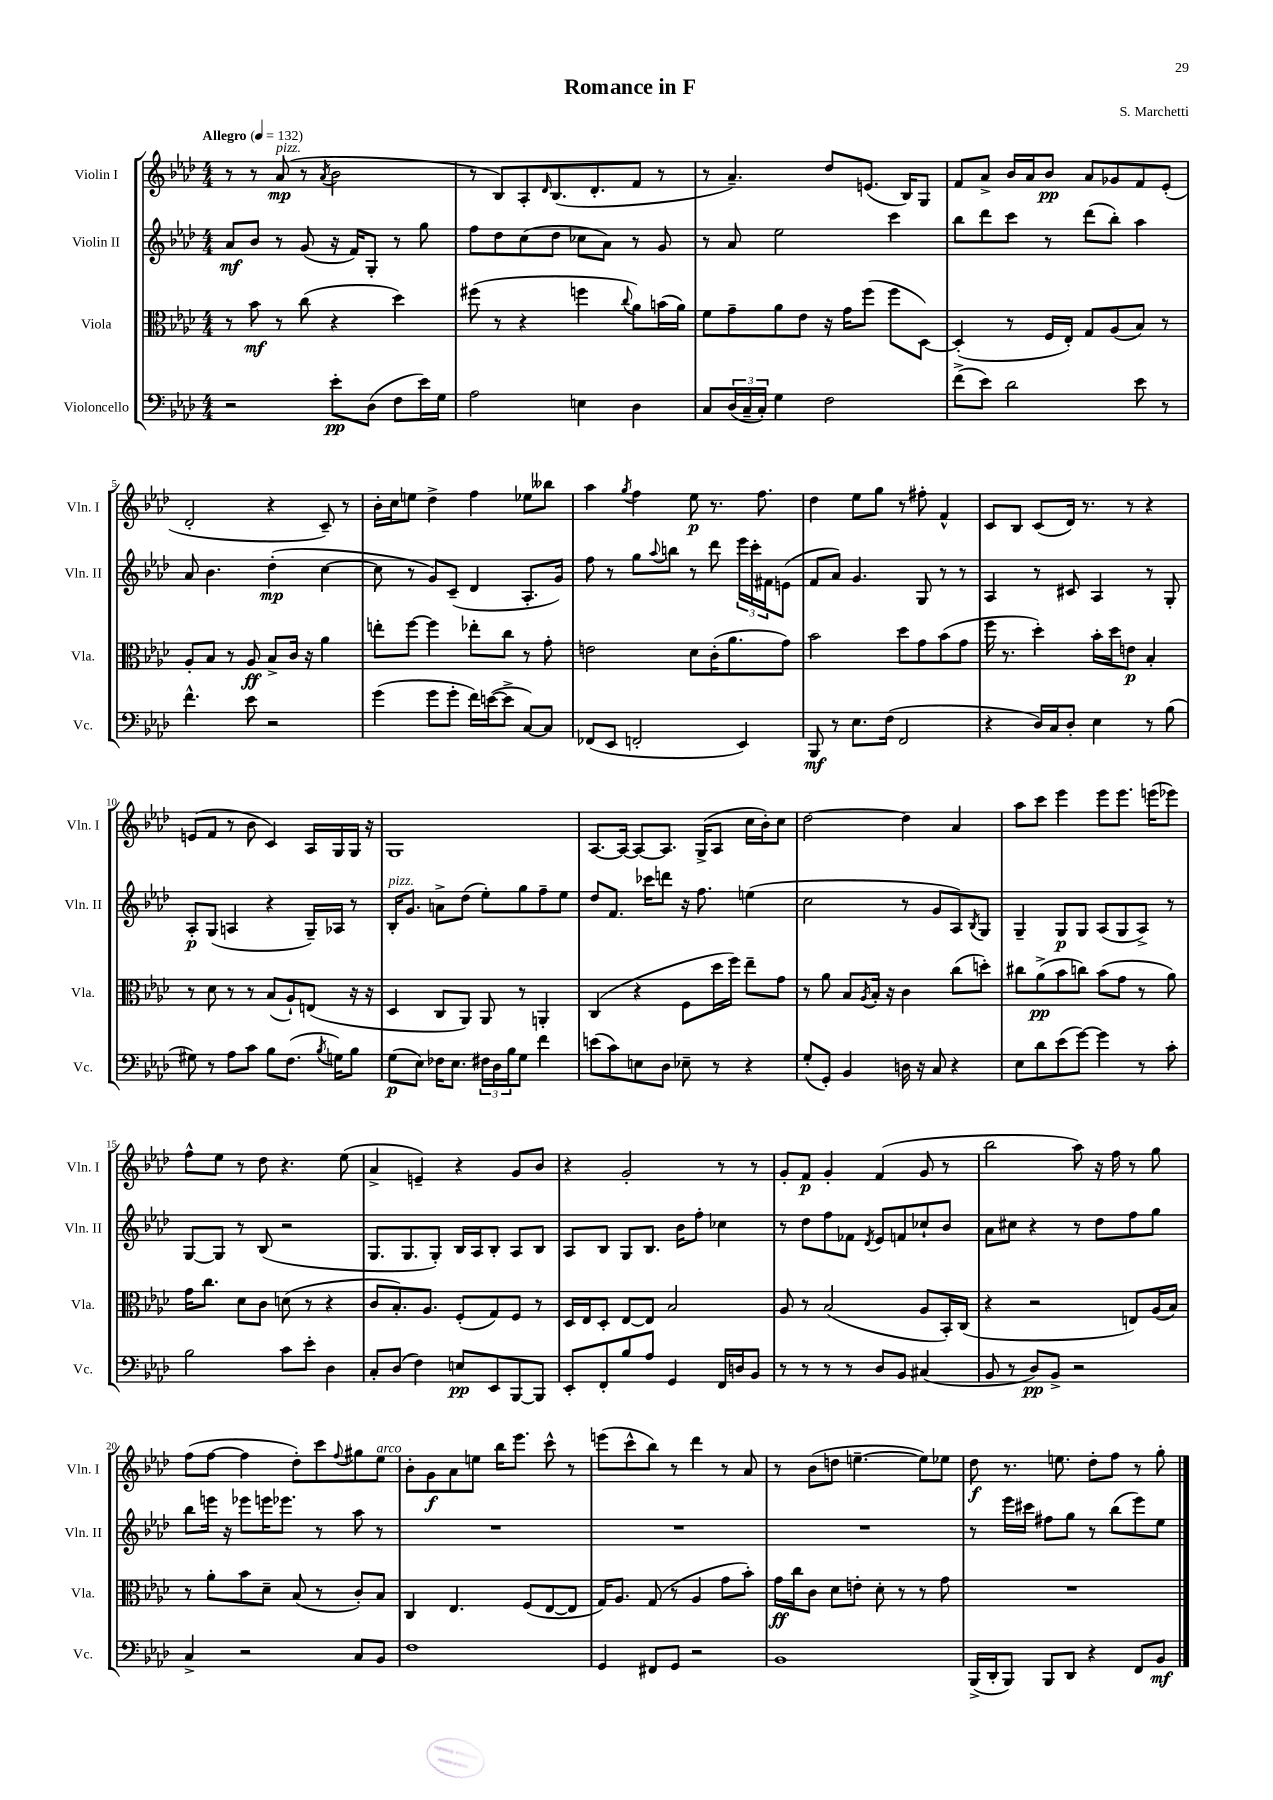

**kern	**kern	**kern	**kern
*staff4	*staff3	*staff2	*staff1
*clefF4	*clefC3	*clefG2	*clefG2
*k[b-e-a-d-]	*k[b-e-a-d-]	*k[b-e-a-d-]	*k[b-e-a-d-]
*M4/4	*M4/4	*M4/4	*M4/4
*MM132	*MM132	*MM132	*MM132
2r	8r	8a-/L	8r
.	8b-\	8b-/J	8r
.	8r	8r	(8a-/
.	(8cc\	(8g/	8r
.	.	.	8qa-/
8e-'\L	4r	16r	2b-\
.	.	16f/LK)	.
(8D-\J	.	8G'/J	.
8F\L	4dd-\)	8r	.
16e-\L)	.	8gg\	.
16G\JJ	.	.	.
=	=	=	=
2A-\	(8ff#\	8ff\L	8r
.	8r	8dd-\	8B-/L)
.	4r	(8cc\	8A-'/
.	.	.	16qqd-/
.	.	8dd-\J	(8.B-/
4E\	4ff\	8cc-\L	.
.	.	.	8.d-'/
.	.	8a-\J)	.
.	8qqcc/	.	.
4D-\	8a-\L)	8r	8f/J
.	(16b\L	8g/	8r
.	16a-\JJ)	.	.
=	=	=	=
8C/L	8f\L	8r	8r
(24D-/L	8g~\	8a-/	4.a-~/)
24C~/	.	.	.
24C'/JJ)	.	.	.
4G\	8a-\	2ee-\	.
.	8e-\J	.	.
2F\	16r	.	8dd-/L
.	16g\LK	.	.
.	(8ff\J	.	(8.e/J
.	8ff\L	4ccc\	.
.	.	.	16B-/LK)
.	[8D-\J)	.	8G/J
=	=	=	=
(8f^\L	(4D-'/]	8bb-\L	8f/L
8e-\J)	.	8ddd-\	8a-^/J
2d-\	8r	8ccc\J	16b-/LL
.	.	.	16a-/J
.	16F/LL	8r	8b-/J
.	16E-'/JJ)	.	.
.	8G/L	(8ddd-\L	8a-/L
.	(8A-/	8bb-'\J)	8g-/
8e-\	8B-/J)	4aa-\	8f/
8r	8r	.	(8e-'/J
=	=	=	=
4.f^^\	8A-'/L	8a-/	2d-'/
.	8B-/J	4.b-\	.
.	8r	.	.
8e-\	8A-/	.	.
2r	8B-^/L	(4dd-'\	4r
.	16c/Jk	.	.
.	16r	.	.
.	4a-\	[4cc\	8c~/)
.	.	.	8r
=	=	=	=
(4g\	8ee'\L	8cc\]	16b-'\LL
.	.	.	16cc\J
.	[8ff\J	8r	8ee\J
8g\L	4ff\]	8g/L)	4dd-^\
8g'\J	.	(8c~/J	.
16f\LL)	8ee-'\L	4d-/	4ff\
([16e\J	.	.	.
8e^\]J	8cc\J	.	.
[8C/L)	8r	8.A-'/L	8ee-\L
8C/]J	8g'\	.	8bb--\J
.	.	16g/Jk)	.
=	=	=	=
(8FF-/L	2e\	8ff\	4aa-\
8EE-/J	.	8r	.
.	.	.	8qgg/
2FF'/	.	8gg\L	4ff\
.	.	8qqaa-/	.
.	.	8bb\J	.
.	8d-\L	8r	8ee-\
.	(16c'\K	8ddd-\	8.r
.	8.a-\	.	.
4EE-/)	.	24eee-\LL	.
.	.	24ccc'\	.
.	.	.	8.ff\
.	.	24f#\J	.
.	8g\J)	(8e\J	.
=	=	=	=
8BBB-/	2b-\	8f/L	4dd-\
8r	.	8a-/J)	.
8.E-\L	.	4.g/	8ee-\L
.	.	.	8gg\J
(16F\Jk	.	.	.
2FF/	8dd-\L	.	8r
.	8g\	8G/	8ff#'\
.	(8b-\	8r	4f^^/
.	8g\J	8r	.
=	=	=	=
4r	16ff\	4A-/	8c/L
.	8.r	.	.
.	.	.	8B-/J
16D-/LL)	4dd-'\)	8r	(8c/L
16C/J	.	.	.
8D-'/J	.	8c#/	16d-/Jk)
.	.	.	8.r
4E-\	16b-'\LL	4A-/	.
.	16dd-\J	.	.
.	8e\J	.	8r
8r	4B-'/	8r	4r
(8B-\	.	8G'/	.
=	=	=	=
8G#\)	8r	8A-'/L	(8e/L
8r	8d-\	(8G/J	8f/J
8A-\L	8r	4A/	8r
8c\J	8r	.	8b-\
8B-\L	(8B-/L	4r	4c/)
(8.F\J	8A-`/)	.	.
.	(8E/J	16G~/LL)	16A-/LL
8qB-/	.	.	.
16G\LK)	.	16A-/JJ	16G/
8B-\J	16r	8r	16G/JJ
.	16r	.	16r
=	=	=	=
(8G\L	4D-/	16B-'/LK	1G
.	.	8.g/J	.
8E-\J)	.	.	.
16F-\LK	8C/L	8a^\L	.
8.E-\J	.	.	.
.	8AA-/J)	(8dd-\J	.
24F#\LL	8AA-/	8ee-'\L)	.
24D-\	.	.	.
24B-\J	.	.	.
8G\J	8r	8gg\	.
4f\	4AA'/	8ff~\	.
.	.	8ee-\J	.
=	=	=	=
(8e\L	(4C/	8dd-/L	[8.A-/L
8c\)	.	8.f/J	.
.	.	.	16A-/_Jk
8E\	4r	.	8A-/_L
.	.	16ccc-\LK	.
8D-\J	.	8ddd\J	8.A-/]J
8E-~\	8F\L	16r	.
.	.	8.ff\	(16G^/LK
8r	16dd-\L	.	8A-/J
.	16ff\JJ)	.	.
4r	8ee-~\L	(4ee\	16cc\LL
.	.	.	16b-'\J)
.	8g\J	.	8cc\J
=	=	=	=
(8G'/L	8r	2cc\	[2dd-\
8GG'/J)	8a-\	.	.
4BB-/	8B-/L	.	.
.	8qA-/	.	.
.	16B-'/Jk	.	.
.	16r	.	.
16D\	4c\	8r	4dd-\]
16r	.	.	.
8C/	.	8g/L	.
4r	(8cc\L	8A-/)	4a-/
.	.	8qB-/	.
.	8dd'\J)	8G/J	.
=	=	=	=
8E-\L	8cc#\L	4G~/	8aa-\L
8d-\	(8a-^\	.	8ccc\J
(8e-\	8b-\	8G/L	4eee-\
[8g\J)	8cc\J)	8G/J	.
4g\]	(8b-\L	(8A-/L	8eee-\L
.	8g\J	8G/	8.eee-\J
8r	8r	8A-^/J)	.
.	.	.	(16eee\LK
8c'\	8a-\)	8r	8eee-\J)
=	=	=	=
2B-\	16g\LK	[8G/L	8ff^^\L
.	8.cc\J	.	.
.	.	8G/]J	8ee-\J
.	8d-\L	8r	8r
.	8c\J	(8B-/	8dd-\
8c\L	(8d\	2r	4.r
8e-'\J	8r	.	.
4D-\	4r	.	.
.	.	.	(8ee-\
=	=	=	=
8C'/L	8c/L	8.G/L	4a-^/
(8D-/J	8.B-'/)	.	.
.	.	8.G/	.
4F\)	.	.	4e~/)
.	8.A-/J	.	.
.	.	8G'/J)	.
8E/L	(8F'/L	16B-/LL	4r
.	.	16A-/J	.
8EE-/	8G/)	8B-'/J	.
[8BBB-/	8F/J	8A-/L	8g/L
8BBB-/]J	8r	8B-/J	8b-/J
=	=	=	=
8EE-'/L	16D-/LL	8A-/L	4r
.	16E-/J	.	.
8FF'/	8D-'/J	8B-/J	.
8B-/	[8E-/L	8G/L	2g'/
8A-/J	8E-/]J	8.B-/J	.
4GG/	2B-/	.	.
.	.	16b-\LK	.
.	.	8ff'\J	.
16FF/LL	.	4cc-\	8r
16D/J	.	.	.
8BB-/J	.	.	8r
=	=	=	=
8r	8A-/	8r	8g'/L
8r	8r	8dd-\L	8f/J
8r	(2B-/	8ff\	4g'/
8r	.	8f-\J	.
.	.	8qd-/	.
8D-/L	.	8e-/L	(4f/
8BB-/J	.	8f/	.
(4C#/	8A-/L	8cc-`/	8g/
.	16BB-'/L)	8b-/J	8r
.	(16C/JJ	.	.
=	=	=	=
8BB-/	4r	8a-\L	2bb-\
8r	.	8cc#\J	.
8D-/L)	2r	4r	.
8BB-^/J	.	.	.
2r	.	8r	8aa-\)
.	.	8dd-\L	16r
.	.	.	16ff\
.	8E/L)	8ff\	8r
.	(16A-/L	8gg\J	8gg\
.	16B-/JJ)	.	.
=	=	=	=
4C^/	8r	8bb-\L	(8ff\L
.	8a-'\L	16eee\Jk	[8ff\J
.	.	16r	.
2r	8b-\	8eee-\L	4ff\]
.	8d-~\J	16eee\K	.
.	.	8.eee-\J	.
.	(8B-/	.	8dd-'\L)
.	8r	8r	8ccc\
.	.	.	8qqff/
8C/L	8c'/L)	8aa-\	8gg#\
8BB-/J	8B-/J	8r	8ee-\J
=	=	=	=
1F	4C/	1r	8b-'\L
.	.	.	8g\
.	4.E-/	.	8a-\
.	.	.	8ee\J
.	.	.	16bb-\LK
.	.	.	8.eee-\J
.	(8F/L	.	.
.	[8E-/	.	8ccc^^\
.	8E-/]J	.	8r
=	=	=	=
4GG/	16G/LK)	1r	(8eee\L
.	8.A-/J	.	.
.	.	.	8ccc^^\
8FF#/L	(8G/	.	8bb-\J)
8GG/J	8r	.	8r
2r	4A-/	.	4ddd-\
.	8g\L	.	8r
.	8b-'\J)	.	8a-/
=	=	=	=
1BB-	16g\LL	1r	8r
.	16cc\J	.	.
.	8c\J	.	(8b-\L
.	8d-\L	.	8dd\J
.	8e'\J	.	[4.ee~\
.	8d-'\	.	.
.	8r	.	.
.	8r	.	8ee\]L)
.	8g\	.	8ee-\J
=	=	=	=
(16BBB-^/LL	1r	8r	8dd-\
16DD-'/J	.	.	.
8BBB-/J)	.	16eee-\LL	8.r
.	.	16ccc#\JJ	.
8BBB-/L	.	8ff#\L	.
.	.	.	8.ee\
8DD-/J	.	8gg\J	.
4r	.	8r	8dd-'\L
.	.	(8bb-\L	8ff\J
8FF/L	.	8eee-\)	8r
8BB-/J	.	8ee-\J	8gg'\
==	==	==	==
*-	*-	*-	*-
